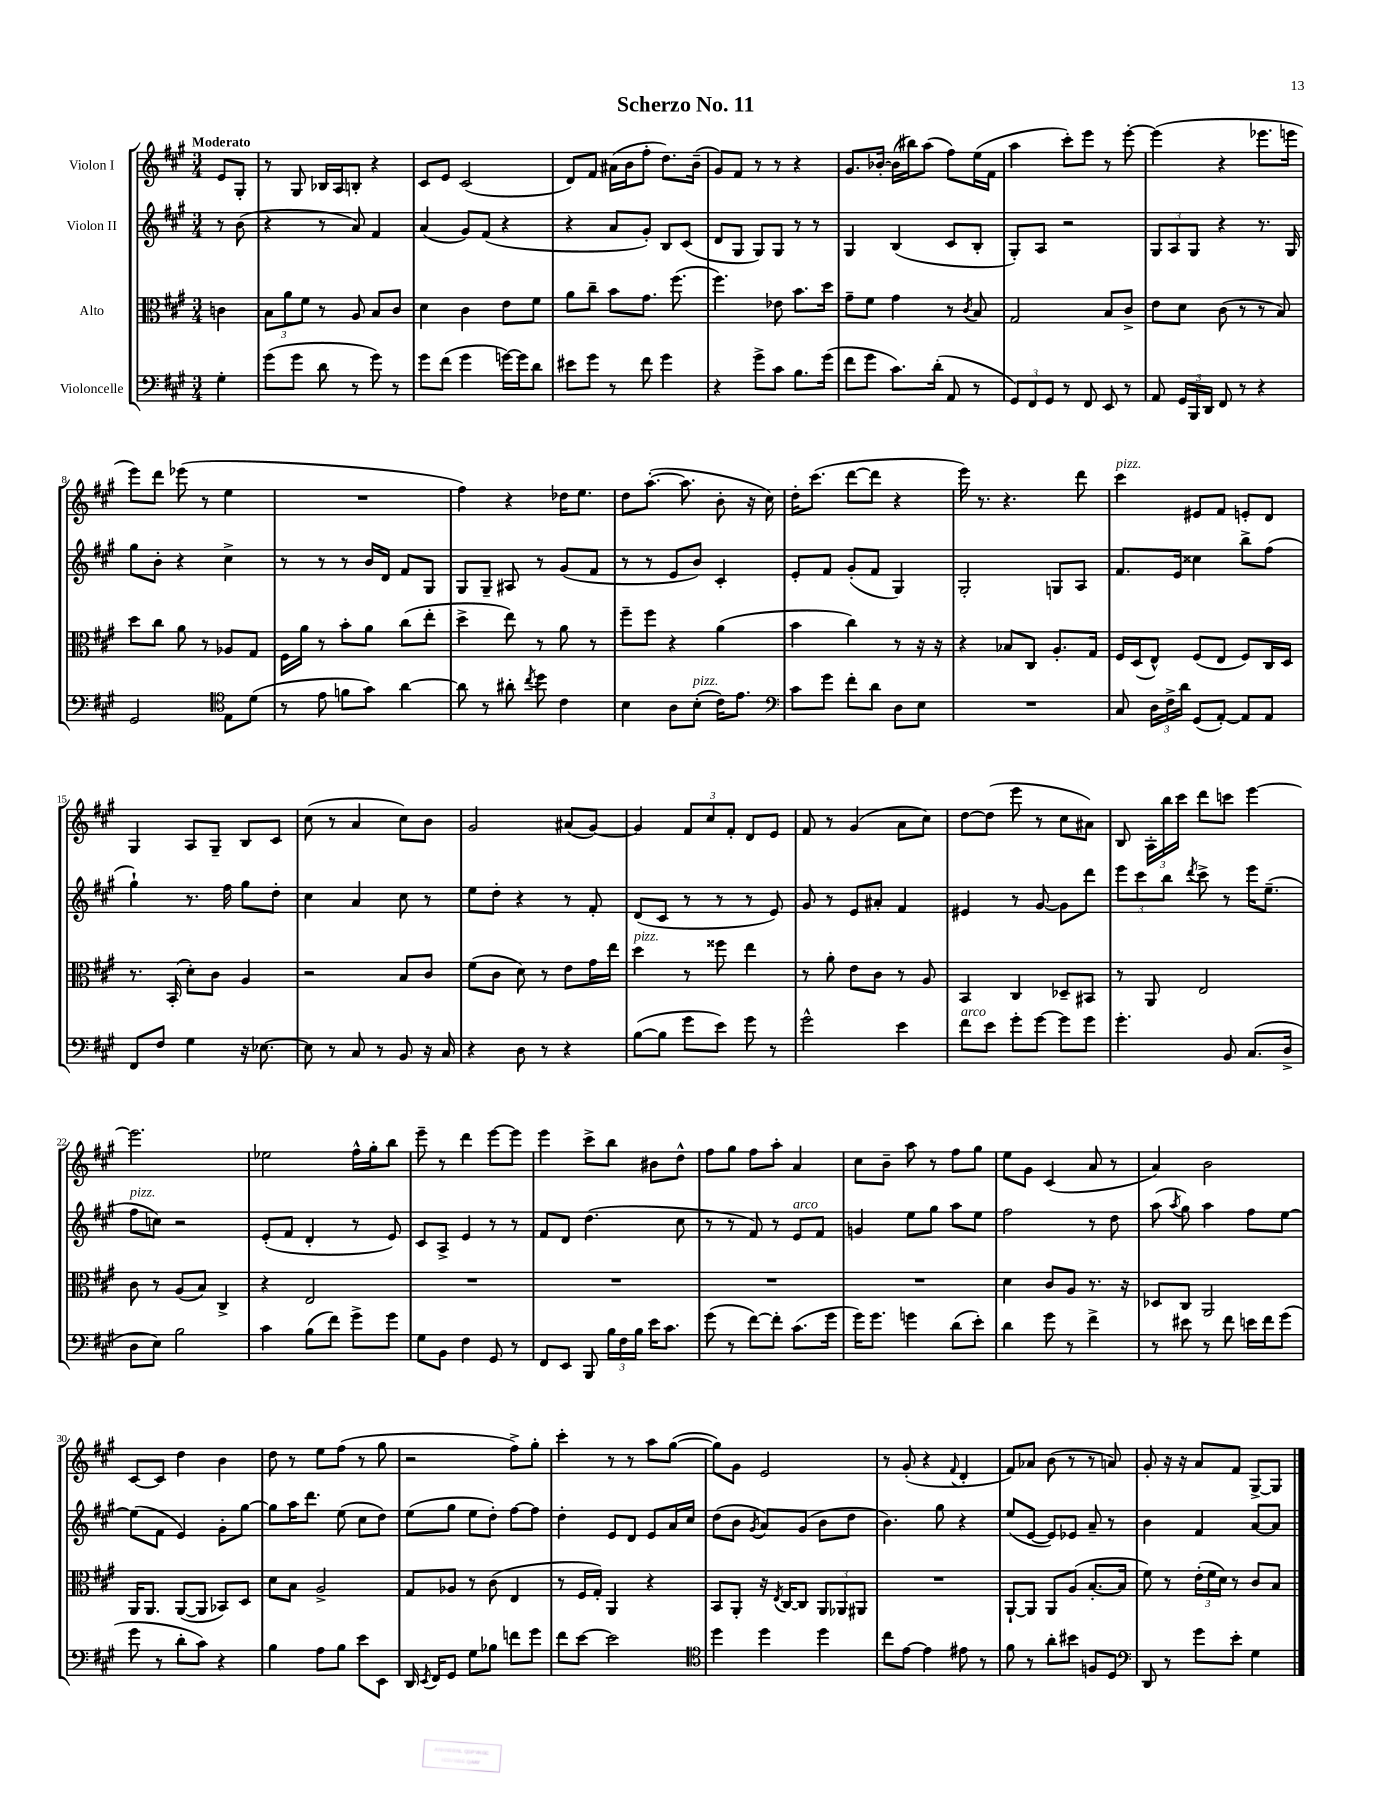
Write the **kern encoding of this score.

**kern	**kern	**kern	**kern
*staff4	*staff3	*staff2	*staff1
*clefF4	*clefC3	*clefG2	*clefG2
*k[f#c#g#]	*k[f#c#g#]	*k[f#c#g#]	*k[f#c#g#]
*M3/4	*M3/4	*M3/4	*M3/4
4G#'\	4c\	8r	8e/L
.	.	(8b\	8G#'/J
=	=	=	=
(8g#\L	12B\L	4r	8r
.	12a\	.	.
8g#\J	.	.	8G#/
.	12f#\J	.	.
8d\	8r	8r	16B-/LL
.	.	.	16A/J
8r	8A/	8a/)	8B'/J
8g#\)	8B/L	4f#/	4r
8r	8c#/J	.	.
=	=	=	=
8g#\L	4d\	(4a/	8c#/L
(8f#\J	.	.	8e/J
4g#\	4c#\	8g#/L)	(2c#/
.	.	(8f#/J	.
[16g\LL)	8e\L	4r	.
16g\]J	.	.	.
8d\J	8f#\J	.	.
=	=	=	=
8e#\L	8a\L	4r	8d/L)
8g#\J	8cc#~\J	.	8f#/J
8r	8b\L	8a/L	(16a#\LL
.	.	.	16b\J
8f#\	8.g#\J	8g#'/J)	8ff#'\J
4g#\	.	8B/L	8.dd\L)
.	(8.ff#\	.	.
.	.	(8c#/J	.
.	.	.	(16b~\Jk
=	=	=	=
4r	4.ff#\)	8d/L	8g#/L)
.	.	8G#/J	8f#/J
8g#^\L	.	8G#/L)	8r
8c#\J	8e-\	8G#/J	8r
8.B\L	8.b\L	8r	4r
.	.	8r	.
(16g#\Jk	16dd\Jk	.	.
=	=	=	=
8f#\L	8g#~\L	4G#/	8.g#/L
8g#\J	8f#\J	.	.
.	.	.	[16b-'/Jk
8.c#\L)	4g#\	(4B/	(16b-\]LL
.	.	.	16bb#\J)
.	.	.	(8aa\J
(16d'\Jk	.	.	.
8AA/	8r	8c#/L	8ff#\L)
.	8qc#/	.	.
8r	8B/	8B'/J	(16ee\L
.	.	.	16f#\JJ
=	=	=	=
12GG#/L)	2G#/	8G#'/L)	4aa\
12FF#/	.	.	.
.	.	8A/J	.
12GG#/J	.	.	.
8r	.	2r	8ccc#'\L)
8FF#/	.	.	8eee\J
8EE/	8B/L	.	8r
8r	8c#^/J	.	[8eee'\
=	=	=	=
8AA/	8e\L	12G#/L	(4eee\]
.	.	12A/	.
24GG#/LL	8d\J	.	.
24BBB/	.	12G#/J	.
24DD/JJ	.	.	.
8FF#/	(8c#\	4r	4r
8r	8r	.	.
4r	8r	8.r	8.eee-\L
.	8B/)	.	.
.	.	16G#/	16eee\Jk
=	=	=	=
2GG#/	8dd\L	8gg#\L	8eee\L)
.	8cc#\J	8b'\J	8ddd\J
.	8a\	4r	(8eee-\
.	8r	.	8r
*clefC4	*	*	*
8E\L	8A-/L	4cc#^\	4ee\
(8d\J	8G#/J	.	.
=	=	=	=
8r	16F#\LL	8r	2.r
.	16a\JJ	.	.
8e\	8r	8r	.
8f\L	8b'\L	8r	.
8g#\J)	8a\J	16b/LL	.
.	.	16d/JJ	.
[4a\	(8cc#\L	8f#/L	.
.	8ee'\J	8G#/J	.
=	=	=	=
8a\]	4dd^\	8G#/L	4ff#\)
8r	.	8G#~/J	.
8a#'\	8ee\)	8A#/	4r
8qcc#/	.	.	.
8dd\	8r	8r	.
4c#\	8a\	(8g#/L	16dd-\LK
.	.	.	8.ee\J
.	8r	8f#/J	.
=	=	=	=
4B\	8ff#~\L	8r	8dd\L
.	8ff#\J	8r	([8.aa'\J
8A\L	4r	8e/L	.
.	.	.	8.aa\]
(8B'\J	.	8b/J)	.
16c#\LK)	(4a\	4c#'/	8b'\
8.e\J	.	.	.
.	.	.	16r
.	.	.	16cc#\)
=	=	=	=
*clefF4	*	*	*
8c#\L	4b\	8e'/L	16dd'\LK
.	.	.	(8.ccc#\J
8g#\J	.	8f#/J	.
8f#'\L	4cc#\)	(8g#'/L	[8ddd\L
8d\J	.	8f#/J	8ddd\]J
8D\L	8r	4G#/)	4r
8E\J	16r	.	.
.	16r	.	.
=	=	=	=
2.r	4r	2G#'/	16eee\)
.	.	.	8.r
.	8B-/L	.	4.r
.	8C#/J	.	.
.	8.A'/L	8G/L	.
.	.	8A/J	8ddd\
.	16G#/Jk	.	.
=	=	=	=
8C#/	16F#/LL	8.f#/L	4ccc#\
.	(16D/J	.	.
24D\LL	8E^^/J)	.	.
24F#^\	.	.	.
.	.	16e/Jk	.
24d\JJ	.	.	.
(8GG#/L	(8F#/L	4cc##\	8e#/L
[8AA'/J)	8E/J	.	8f#/J
8AA/]L	8F#/L)	8bb^\L	8e'/L
8AA/J	16C#/L	(8ff#\J	8d/J
.	16D/JJ	.	.
=	=	=	=
8FF#/L	8.r	4gg#`\)	4G#/
8F#/J	.	.	.
.	(16BB'/	.	.
4G#\	8d'\L)	8.r	8A/L
.	8c#\J	.	8G#~/J
.	.	16ff#\	.
16r	4A/	8gg#\L	8B/L
[8.E-\	.	.	.
.	.	8dd'\J	8c#/J
=	=	=	=
8E-\]	2r	4cc#\	(8cc#\
8r	.	.	8r
8C#/	.	4a/	4a/
8r	.	.	.
8BB/	8B/L	8cc#\	8cc#\L)
16r	8c#/J	8r	8b\J
16C#/	.	.	.
=	=	=	=
4r	(8f#\L	8ee\L	2g#/
.	8c#\J	8dd'\J	.
8D\	8d\)	4r	.
8r	8r	.	.
4r	8e\L	8r	(8a#/L
.	16g#\L	8f#'/	[8g#/J)
.	16ee\JJ	.	.
=	=	=	=
([8B\L	4dd\	(8d/L	4g#/]
8B\]J	.	8c#/J	.
8g#\L	8r	8r	12f#/L
.	.	.	12cc#/
8e\J)	8ff##\	8r	.
.	.	.	12f#'/J
8g#\	4ee\	8r	8d/L
8r	.	8e/)	8e/J
=	=	=	=
2g#^^\	8r	8g#/	8f#/
.	8a'\	8r	8r
.	8e\L	8e/L	(4g#/
.	8c#\J	8a#'/J	.
4e\	8r	4f#/	8a\L
.	8A/	.	8cc#\J)
=	=	=	=
8f#\L	4BB/	4e#/	[8dd\L
8e\J	.	.	(8dd\]J
8g#'\L	4C#/	8r	8eee\
[8g#\J	.	[8g#/	8r
8g#\]L	8D-~/L	8g#\]L	8cc#\L
8g#\J	8BB#/J	8ddd\J	8a#\J)
=	=	=	=
4.g#'\	8r	12eee\L	8B/
.	.	12ccc#\	.
.	8AA/	.	24A'\LL
.	.	12bb\J	24bb\
.	.	.	24ccc#\JJ
.	.	8qddd/	.
.	2E/	8ccc#^\	8ddd\L
8BB/	.	8r	8ccc\J
(8.C#/L	.	16eee\LK	[4eee\
.	.	(8.ee~\J	.
16D^/Jk	.	.	.
=	=	=	=
8D\L	8c#\	8ff#\L	2.eee\]
8E\J)	8r	8cc\J)	.
2B\	(8A/L	2r	.
.	8B/J)	.	.
.	4C#^/	.	.
=	=	=	=
4c#\	4r	(8e'/L	2ee-\
.	.	8f#/J	.
(8B\L	2E/	4d'/	.
8f#\J)	.	.	.
8g#^\L	.	8r	16ff#^^\LL
.	.	.	16gg#'\J
8g#\J	.	8e/)	8bb\J
=	=	=	=
8G#\L	2.r	8c#/L	8eee~\
8BB\J	.	8A^/J	8r
4F#\	.	4e/	4ddd\
8GG#/	.	8r	[8eee\L
8r	.	8r	8eee\]J
=	=	=	=
8FF#/L	2.r	8f#/L	4eee\
8EE/J	.	8d/J	.
8BBB/	.	(4.dd\	8ccc#^\L
24B\LL	.	.	8bb\J
24F#\	.	.	.
24B\JJ	.	.	.
16e\LK	.	.	8b#\L
8.c#\J	.	.	.
.	.	8cc#\	8dd^^\J
=	=	=	=
(8g#\	2.r	8r	8ff#\L
8r	.	8r	8gg#\J
[8f#\L)	.	8f#/)	8ff#\L
8f#'\]J	.	8r	8aa'\J
(8.c#\L	.	8e/L	4a/
.	.	8f#/J	.
16g#\Jk	.	.	.
=	=	=	=
16g#\LK)	2.r	4g/	8cc#\L
8.g#\J	.	.	.
.	.	.	8b~\J
4g\	.	8ee\L	8aa\
.	.	8gg#\J	8r
(8d\L	.	8aa\L	8ff#\L
8e'\J)	.	8ee\J	8gg#\J
=	=	=	=
4d\	4d\	2ff#\	8ee\L
.	.	.	8g#\J
8g#\	8c#/L	.	(4c#/
8r	8A/J	.	.
4f#^\	8.r	8r	8a/
.	.	8dd\	8r
.	16r	.	.
=	=	=	=
8r	8D-/L	(8aa\	4a/)
.	.	8qaa/	.
8e#\	8C#/J	8gg#\)	.
8r	2AA/	4aa\	2b\
8f#\	.	.	.
16e\LL	.	8ff#\L	.
16f#\J	.	.	.
(8g#\J	.	[8ee\J	.
=	=	=	=
8g#\	16AA/LK	(8ee\]L	[8c#/L
.	8.AA/J	.	.
8r	.	8f#\J	8c#/]J
8d'\L	([8AA/L	4e/)	4dd\
8c#\J)	8AA/]J	.	.
4r	8BB-/L)	8g#'\L	4b\
.	8D/J	[8gg#\J	.
=	=	=	=
4B\	8d\L	8gg#\]L	8dd\
.	8B\J	16aa\K	8r
.	.	8.ddd\J	.
8A\L	2A^/	.	8ee\L
8B\J	.	(8ee\	(8ff#\J
8e\L	.	8cc#\L	8r
8EE\J	.	8dd\J)	8gg#\
=	=	=	=
16DD/	8G#/L	(8ee\L	2r
8qEE/	.	.	.
16FF#/LK	.	.	.
8GG#/J	8A-/J	8gg#\J	.
8G#\L	8r	8ee\L	.
8B-\J	(8c#\	8dd'\J)	.
8f\L	4E/	[8ff#\L	8ff#^\L)
8g#\J	.	8ff#\]J	8gg#'\J
=	=	=	=
8f#\L	8r	4dd'\	4ccc#'\
[8e\J	16F#/LL	.	.
.	16G#'/JJ)	.	.
2e\]	4AA/	8e/L	8r
.	.	8d/J	8r
.	4r	8e/L	8aa\L
.	.	16a/L	([8gg#\J
.	.	16cc#/JJ	.
=	=	=	=
*clefC4	*	*	*
4dd\	8BB/L	(8dd\L	8gg#\]L)
.	8AA'/J	8b\J	8g#\J
.	.	8qg#/	.
4dd\	16r	8a/L)	2e/
.	8qE/	.	.
.	[16C#/LK	.	.
.	8C#/]J	(8g#/J	.
4dd\	12AA/L	8b\L	.
.	12AA-/	.	.
.	.	8dd\J	.
.	12AA#/J	.	.
=	=	=	=
8cc#\L	2.r	4.b\)	8r
[8e\J	.	.	(8g#'/
4e\]	.	.	4r
.	.	8gg#\	.
.	.	.	8qqf#/
8e#\	.	4r	4d'/
8r	.	.	.
=	=	=	=
8f#\	[8AA`/L	(8ee/L	8f#/L)
8r	8AA/]J	[8e/J	8a-/J
8a'\L	8AA/L	8e/]L)	(8b\
8b#\J	(8A/J	8e-/J	8r
8F/L	[8.B'/L	8a~/	8r
8D/J	.	8r	8a/)
.	16B/]Jk	.	.
=	=	=	=
*clefF4	*	*	*
8DD/	8f#\)	4b\	8g#'/
8r	8r	.	16r
.	.	.	16r
8g#\L	(24e'\LL	4f#/	8a/L
.	24f#\	.	.
.	24d\JJ)	.	.
8e'\J	8r	.	8f#/J
4G#\	8c#/L	[8a/L	[8G#^/L
.	8B/J	8a/]J	8G#/]J
==	==	==	==
*-	*-	*-	*-
